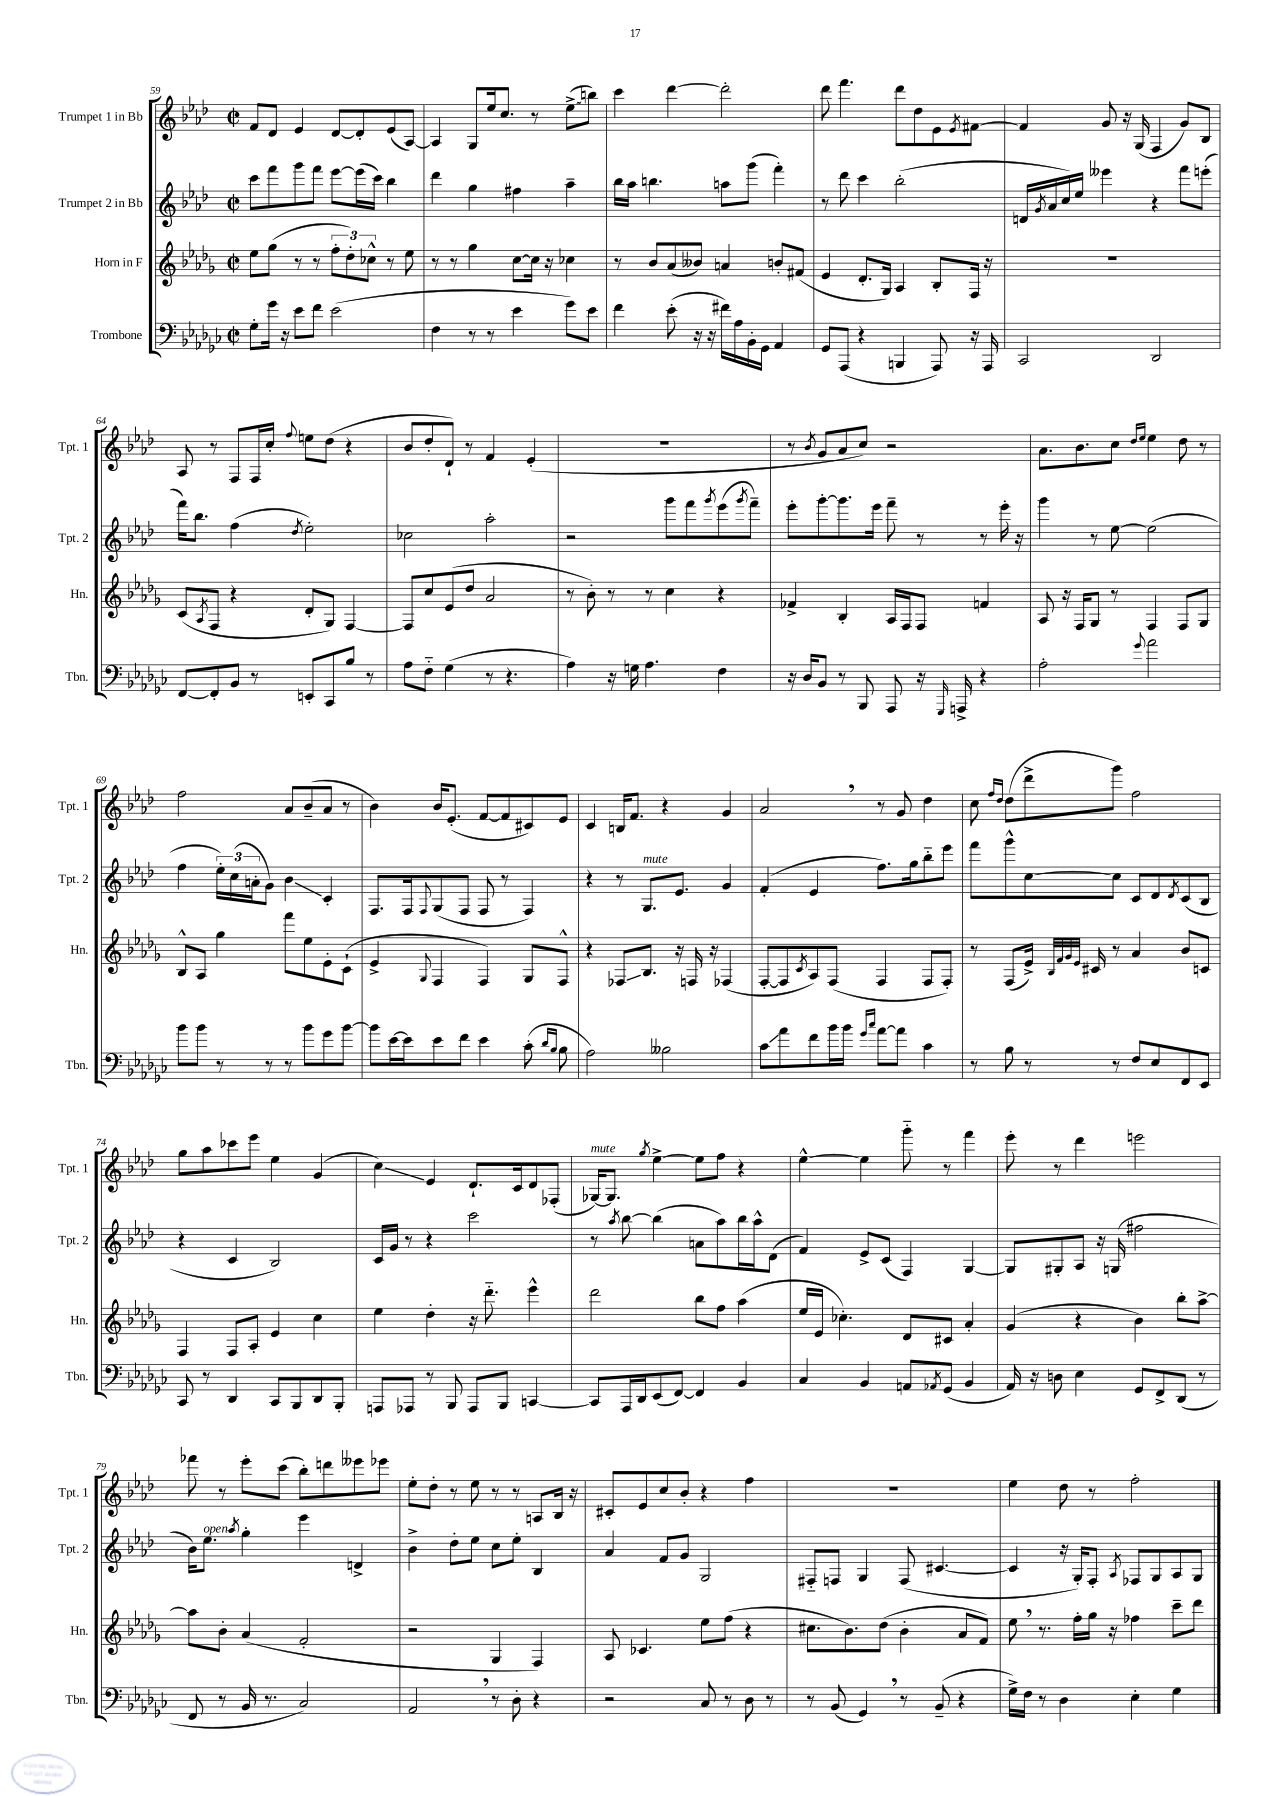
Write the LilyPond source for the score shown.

<<
\new StaffGroup <<
\new Staff = "s0" \with { instrumentName = "Trumpet 1 in Bb" shortInstrumentName = "Tpt. 1" } {
    \clef treble \key aes \major \defaultTimeSignature \time 2/2
    f'8 des'8 ees'4 des'8~ des'8-. ees'8( aes8~) |
    aes4 g8 ees''16 c''8. r8 \once \override Glissando.style = #'zigzag ees''8->\glissando( b''8) |
    c'''4 des'''4~ des'''2-. |
    des'''8 f'''4. des'''8 des''8 ees'8 \acciaccatura { ees'8 } fis'8~ |
    fis'4 g'8 r16 g16( f4 g'8) bes8 |
    aes8 r8 f8 f16 c''16-. \appoggiatura { f''8 } e''8 des''8( r4 |
    bes'8 des''8-. des'8-!) r8 f'4 ees'4-.( |
    R1 |
    r8 \acciaccatura { bes'8 } g'8 aes'8 c''8) r2 |
    aes'8. bes'8. c''8 \grace { des''16 ees''16 } ees''4 des''8 r8 |
    f''2 aes'8 bes'8--( aes'8 r8 |
    bes'4) bes'16 ees'8.-.( f'8~ f'8 cis'8) ees'8 |
    c'4 b16 f'8. r4 g'4 |
    aes'2 \breathe r8 g'8 des''4 |
    c''8 \grace { f''16 des''16 } des''8( des'''8-> g'''8) f''2 |
    g''8 aes''8 ces'''8 ees'''8 ees''4 g'4( |
    c''4\glissando) ees'4 des'8.-! c'16 des'8 fes8-.( |
    ges16~^\markup { \italic "mute" }) ges8. \acciaccatura { g''8 } ees''4~-> ees''8 f''8 r4 |
    ees''4~-^ ees''4 g'''8-_ r8 f'''4 |
    ees'''8-. r8 des'''4 e'''2 |
    fes'''8 r8 ees'''8-. c'''8( bes''8-.) d'''8 eeses'''8 ees'''8 |
    ees''8-. des''8-. r8 ees''8 r8 r8 a8 bes16 r16 |
    cis'8-. ees'8 c''8 bes'8-. r4 f''4 |
    R1 |
    ees''4 des''8 r8 f''2-. \bar "|." |
}
\new Staff = "s1" \with { instrumentName = "Trumpet 2 in Bb" shortInstrumentName = "Tpt. 2" } {
    \clef treble \key aes \major \defaultTimeSignature \time 2/2
    c'''8 f'''8 g'''8 f'''8 ees'''8~ ees'''16( c'''16) bes''4 |
    des'''4 g''4 fis''4 aes''4-- |
    bes''16 aes''16 b''4. a''8 g'''8( f'''4-.) |
    r8 des'''8 c'''4 bes''2-.( |
    d'16 \acciaccatura { g'8 } aes'16 c''16) ees''16 eeses'''4 r4 f'''8 e'''8-.( |
    f'''16) bes''8. f''4( \acciaccatura { des''8 } ees''2-.) |
    ces''2 aes''2-. |
    r2 g'''8 f'''8 \acciaccatura { g'''8 } ees'''8( \acciaccatura { g'''8 } f'''8--) |
    ees'''8-. g'''8~-. g'''8. ees'''16 f'''8-- r8 r8 ees'''16-. r16 |
    g'''4 r8 ees''8~ ees''2( |
    f''4 \tuplet 3/2 { ees''16-.) c''16( a'16-. } g'8) bes'4\glissando c'4-. |
    f8. f16 \appoggiatura { f8 } g8( f8 f8 r8 f4) |
    r4 r8 g8.^\markup { \italic "mute" } ees'8. g'4 |
    f'4-.( ees'4 f''8.) g''16 bes''8-_ ees'''8 |
    f'''8 g'''8-^ c''8~ c''8 c'8 des'8 \acciaccatura { des'8 } c'8( bes8 |
    r4 c'4 bes2) |
    c'16 g'16 r8 r4 c'''2 |
    r8 \acciaccatura { aes''8 } bes''8~ bes''4( a'8 aes''8) bes''16 aes''16-^ des'8( |
    f'4) ees'8-> c'8( f4) g4~ |
    g8 gis8-. aes8 r16 g16( fis''2 |
    bes'16) ees''8.^\markup { \italic "open" } \acciaccatura { aes''8 } g''4-. ees'''4 d'4-> |
    bes'4-> des''8-. ees''8 c''8 ees''8-. bes4 |
    aes'4 f'8 g'8 g2 |
    fis8-_ f8 g4 f8( cis'4.~ |
    cis'4 r16 g16-.) f8-. \acciaccatura { aes8 } fes8 g8 aes8 g8 \bar "|." |
}
\new Staff = "s2" \with { instrumentName = "Horn in F" shortInstrumentName = "Hn." } {
    \clef treble \key des \major \defaultTimeSignature \time 2/2
    ees''8 ges''8( r8 r8 \tuplet 3/2 { f''8-. des''8-.) ces''8-^ } r8 ees''8 |
    r8 r8 ges''4 c''8~ c''16 r16 ces''4 |
    r8 bes'8 aes'8( beses'8) a'4 b'8-. fis'8( |
    ees'4 des'8.-. ges16) aes4 bes8-. f16 r16 |
    R1 |
    c'8( \acciaccatura { aes8 } f8 r4 des'8-. ges8) f4~ |
    f8 c''8 ees'8( des''8 aes'2 |
    r8 bes'8-.) r8 r8 c''4 r4 |
    fes'4-> bes4-. aes16 f16 f8 f'4 |
    aes8 r16 f16 ges8 r8 f4 f8 ges8 |
    bes8-^ aes8 ges''4 f'''8 ees''8 ees'8-. c'8-!( |
    ees'4-> \appoggiatura { ges8 } f4 f4) ges8 f8-^ |
    r4 fes8\glissando bes8. r16 f16 r16 fes4( |
    f8~-. f8 \acciaccatura { c'8 } aes8) f8( f4 f8 f8-.) |
    r8 f8( ees'16->) \grace { bes32 f'32 ges'32 ees'32 } cis'16 r8 aes'4 bes'8 c'8 |
    f4 f8 aes8-. ees'4 c''4 |
    ees''4 des''4-. r16 des'''8.-_ ees'''4-^ |
    des'''2 bes''8 f''8 aes''4( |
    ees''16 ees'16 ces''4.-.) des'8 cis'8 aes'4-. |
    ges'4( r4 bes'4) bes''8-. aes''8~-> |
    aes''8 bes'8-. aes'4( f'2-. |
    r2 ges4 f4) |
    aes8 ces'4. ees''8 f''8( r4 |
    cis''8. bes'8.) des''8( bes'4-. aes'8 f'8) |
    ees''8 \breathe r8. f''16-. ges''16 r16 fes''4 c'''8-- des'''8 \bar "|." |
}
\new Staff = "s3" \with { instrumentName = "Trombone" shortInstrumentName = "Tbn." } {
    \clef bass \key ges \major \defaultTimeSignature \time 2/2
    ges8-. ges'16 r16 ees'8 f'8 ees'2( |
    f4 r8 r8 ees'4 ges'8) ees'8 |
    f'4 ees'8-.( r16 r16 fis'16) aes16 bes,16-. ges,16 aes,4 |
    ges,8 aes,,8( r4 b,,4 aes,,8) r16 aes,,16 |
    ces,2 des,2 |
    f,8~ f,8-. bes,8 r8 e,8-. ces,8 bes8 r8 |
    aes8 f8-_ ges4( r8 r4. |
    aes4) r16 g16 aes4. f4 |
    r16 des16 bes,8 r8 bes,,8 aes,,8 r16 \grace { ges,,16 } a,,16-> r4 |
    aes2-. \appoggiatura { ges'8 } aes'2 |
    bes'8 bes'8 r8 r8 r8 bes'8 ges'8 bes'8~ |
    bes'8 ees'16~ ees'16 ees'8 f'8 ees'4 ces'8-.( \grace { des'16 bes16 } bes8 |
    aes2) beses2 |
    ces'8\glissando aes'8 f'8 bes'16 bes'16 \grace { ges'16 ces''16 } aes'8~ aes'8 ces'4 |
    r8 bes8 r8 r8 f8 ees8 f,8 ees,8 |
    ces,8 r8 des,4 ces,8 bes,,8 des,8 bes,,8-. |
    a,,8 aes,,8 r8 bes,,8 aes,,8 bes,,8 c,4~ |
    c,8 aes,,16 des,16 ees,8( f,8~) f,4 bes,4 |
    ces4 bes,4 a,8 \acciaccatura { aes,8 } ges,8( bes,4 |
    aes,16) r16 d8 ees4 ges,8 f,8-> des,8( r8 |
    f,8 r8 bes,16 r8. ces2) |
    aes,2 \breathe r8 des8-. r4 |
    r2 ces8 r8 des8 r8 |
    r8 bes,8( ges,4) \breathe r8 bes,8--( r4 |
    ges16->) f16 r8 des4 ees4-. ges4 \bar "|." |
}
>>
>>
\layout { \context { \Score currentBarNumber = #59 } }
